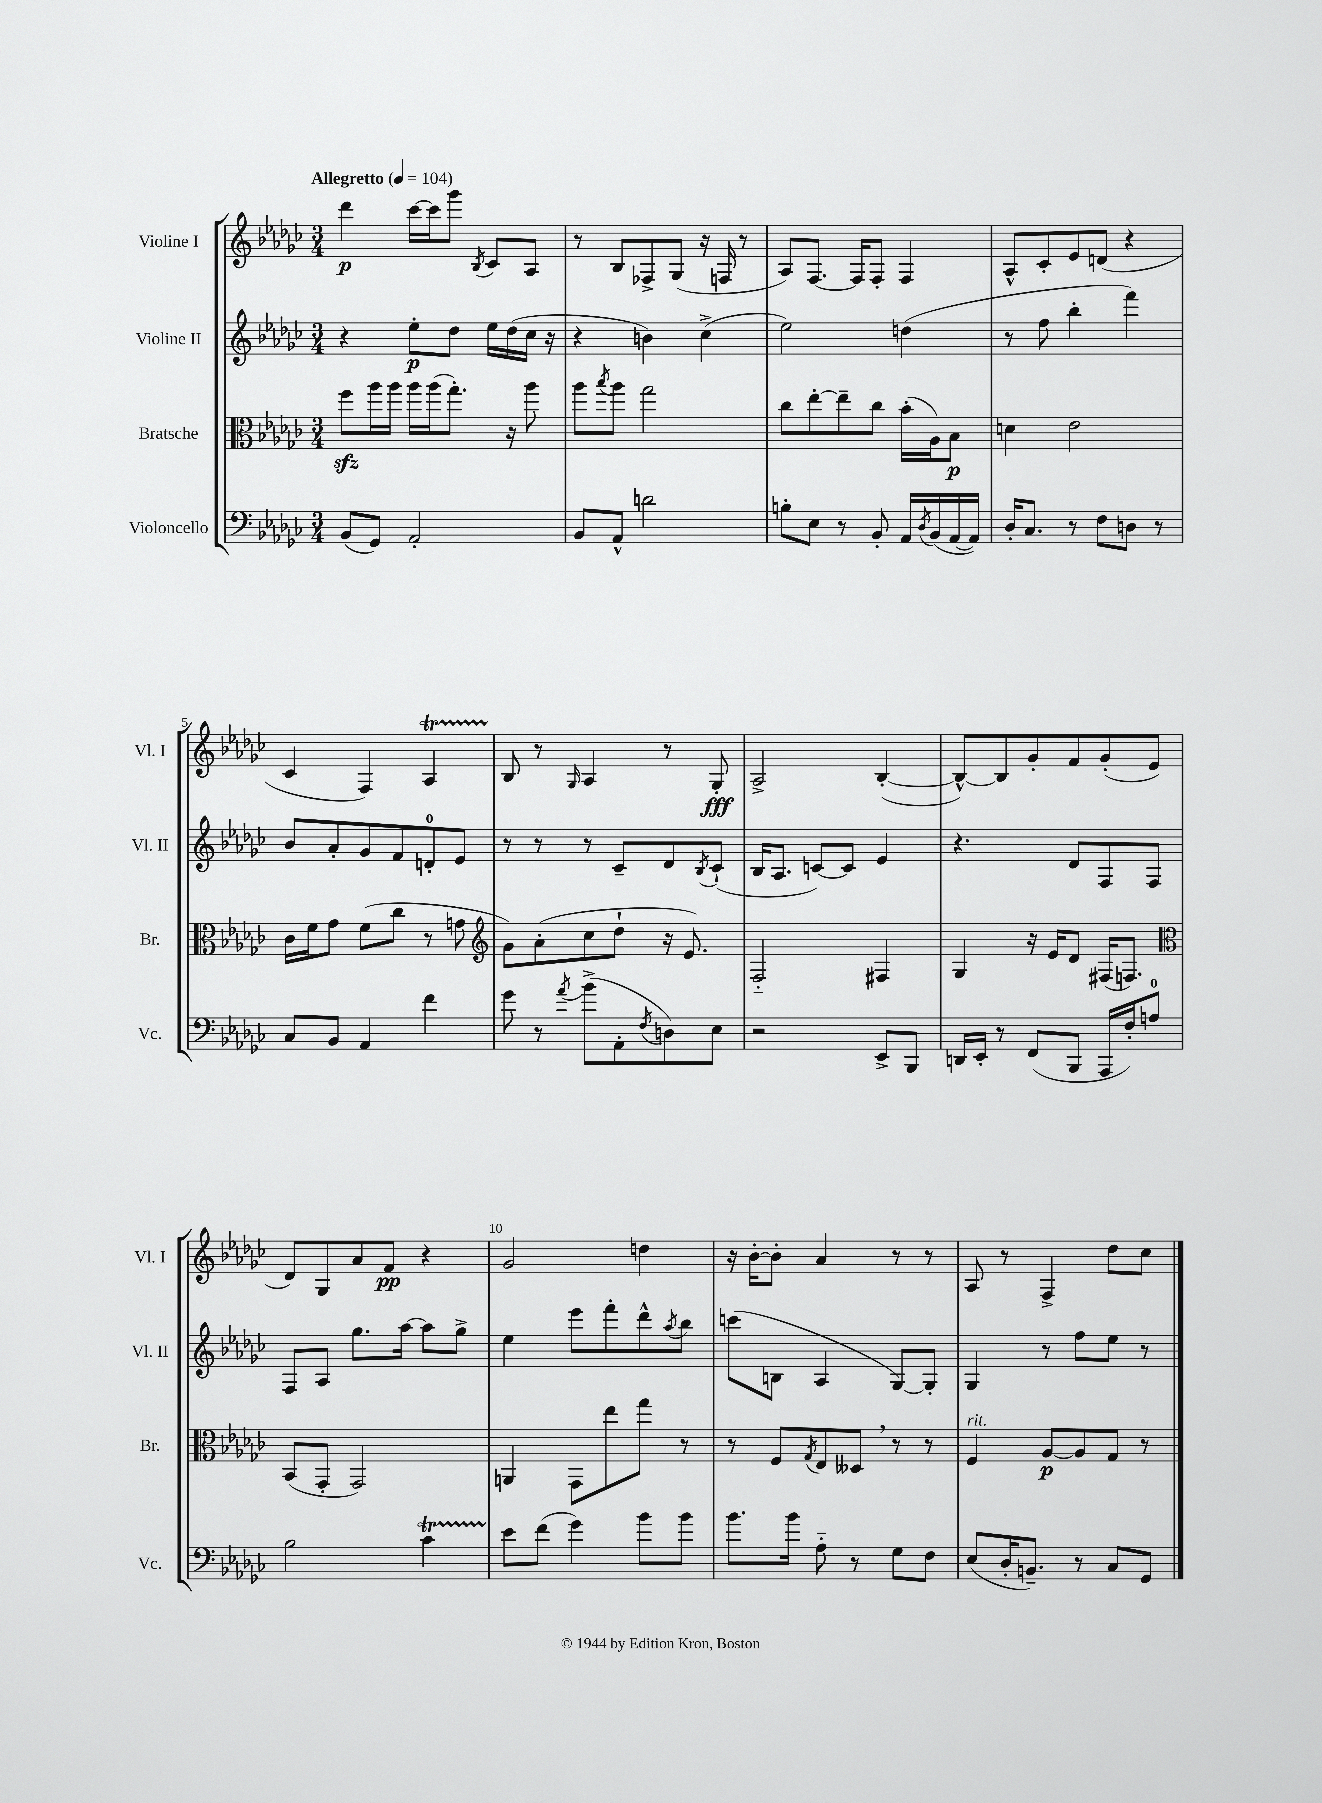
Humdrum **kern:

**kern	**kern	**kern	**kern
*staff4	*staff3	*staff2	*staff1
*clefF4	*clefC3	*clefG2	*clefG2
*k[b-e-a-d-g-c-]	*k[b-e-a-d-g-c-]	*k[b-e-a-d-g-c-]	*k[b-e-a-d-g-c-]
*M3/4	*M3/4	*M3/4	*M3/4
*MM104	*MM104	*MM104	*MM104
(8BB-	8ff	4r	4ddd-
8GG-)	16aa-	.	.
.	16aa-	.	.
2AA-'	16aa-	8ee-'	[16ccc-
.	(16aa-	.	16ccc-]
.	8.gg-')	8dd-	8ggg-
.	.	.	8qB-
.	.	16ee-	8c-
.	16r	(16dd-	.
.	8aa-	16cc-	8A-
.	.	16r	.
=	=	=	=
8BB-	8aa-	4r	8r
.	8qbb-	.	.
8AA-^^	8aa-	.	8B-
2d	2gg-	4b)	8F-^
.	.	.	(8G-
.	.	(4cc-^	16r
.	.	.	16F
.	.	.	8r
=	=	=	=
8B'	8cc-	2ee-)	8A-)
8E-	[8ee-'	.	[8.F
8r	8ee-~]	.	.
.	.	.	16F]
8BB-'	8cc-	.	8F'
16AA-	(16b-'	(4dd	4F
8qD-	.	.	.
(16BB-	16A-)	.	.
[16AA-	8B-	.	.
16AA-])	.	.	.
=	=	=	=
16D-'	4d	8r	8A-^^
8.C-	.	.	.
.	.	8ff	8c-'
8r	2e-	4bb-'	8e-
8F	.	.	(8d
8D	.	4fff)	4r
8r	.	.	.
=	=	=	=
8C-	16c-	8b-	4c-
.	16f	.	.
8BB-	8g-	8a-'	.
4AA-	(8f	8g-	4F)
.	8cc-	8f	.
4f	8r	8d'	4A-
.	8g	8e-	.
=	=	=	=
*	*clefG2	*	*
8g-	8g-)	8r	8B-
8r	(8a-'	8r	8r
8qa-	.	.	16qqG-
(8b-^	8cc-	8r	4A-
8AA-'	8dd-`	8c-~	.
8qF	.	.	.
8D)	16r	8d-	8r
.	8.e-)	.	.
.	.	8qB-	.
8E-	.	(8c-`	8G-'
=	=	=	=
2r	2F'~	16B-	2A-^
.	.	8.A-	.
.	.	[8c)	.
.	.	8c]	.
8EE-^	4F#	4e-	([4B-'
8BBB-	.	.	.
=	=	=	=
16DD	4G-	4.r	8B-^^_)
16EE-'	.	.	.
8r	.	.	8B-]
(8FF	16r	.	8g-'
.	16e-	.	.
8BBB-	8d-	8d-	8f
16AAA-	(16F#	8F	(8g-'
16F')	8.F)	.	.
8A	.	8F	8e-
=	=	=	=
*	*clefC3	*	*
2B-	(8BB-	8F	8d-)
.	8GG-'	8A-	8G-
.	2GG-)	8.gg-	8a-
.	.	.	8f
.	.	[16aa-	.
4c-	.	8aa-]	4r
.	.	8gg-^	.
=	=	=	=
8e-	4AA	4ee-	2g-
(8f	.	.	.
4g-)	8GG-	8eee-	.
.	8ee-	8fff'	.
8b-	8gg-	8ddd-^^	4dd
.	.	8qaa-	.
8b-	8r	8bb-	.
=	=	=	=
8.b-	8r	(8ccc	16r
.	.	.	[16b-'
.	8F	8B	8b-']
16b-	.	.	.
.	8qG-	.	.
8A-'~	8E-	4A-	4a-
8r	8D--	.	.
8G-	8r	[8G-)	8r
8F	8r	8G-']	8r
=	=	=	=
(8E-	4F	4G-	8A-
16D-'	.	.	8r
8.BB~)	.	.	.
.	[8A-	8r	4F^
8r	8A-]	8ff	.
8C-	8G-	8ee-	8dd-
8GG-	8r	8r	8cc-
==	==	==	==
*-	*-	*-	*-
